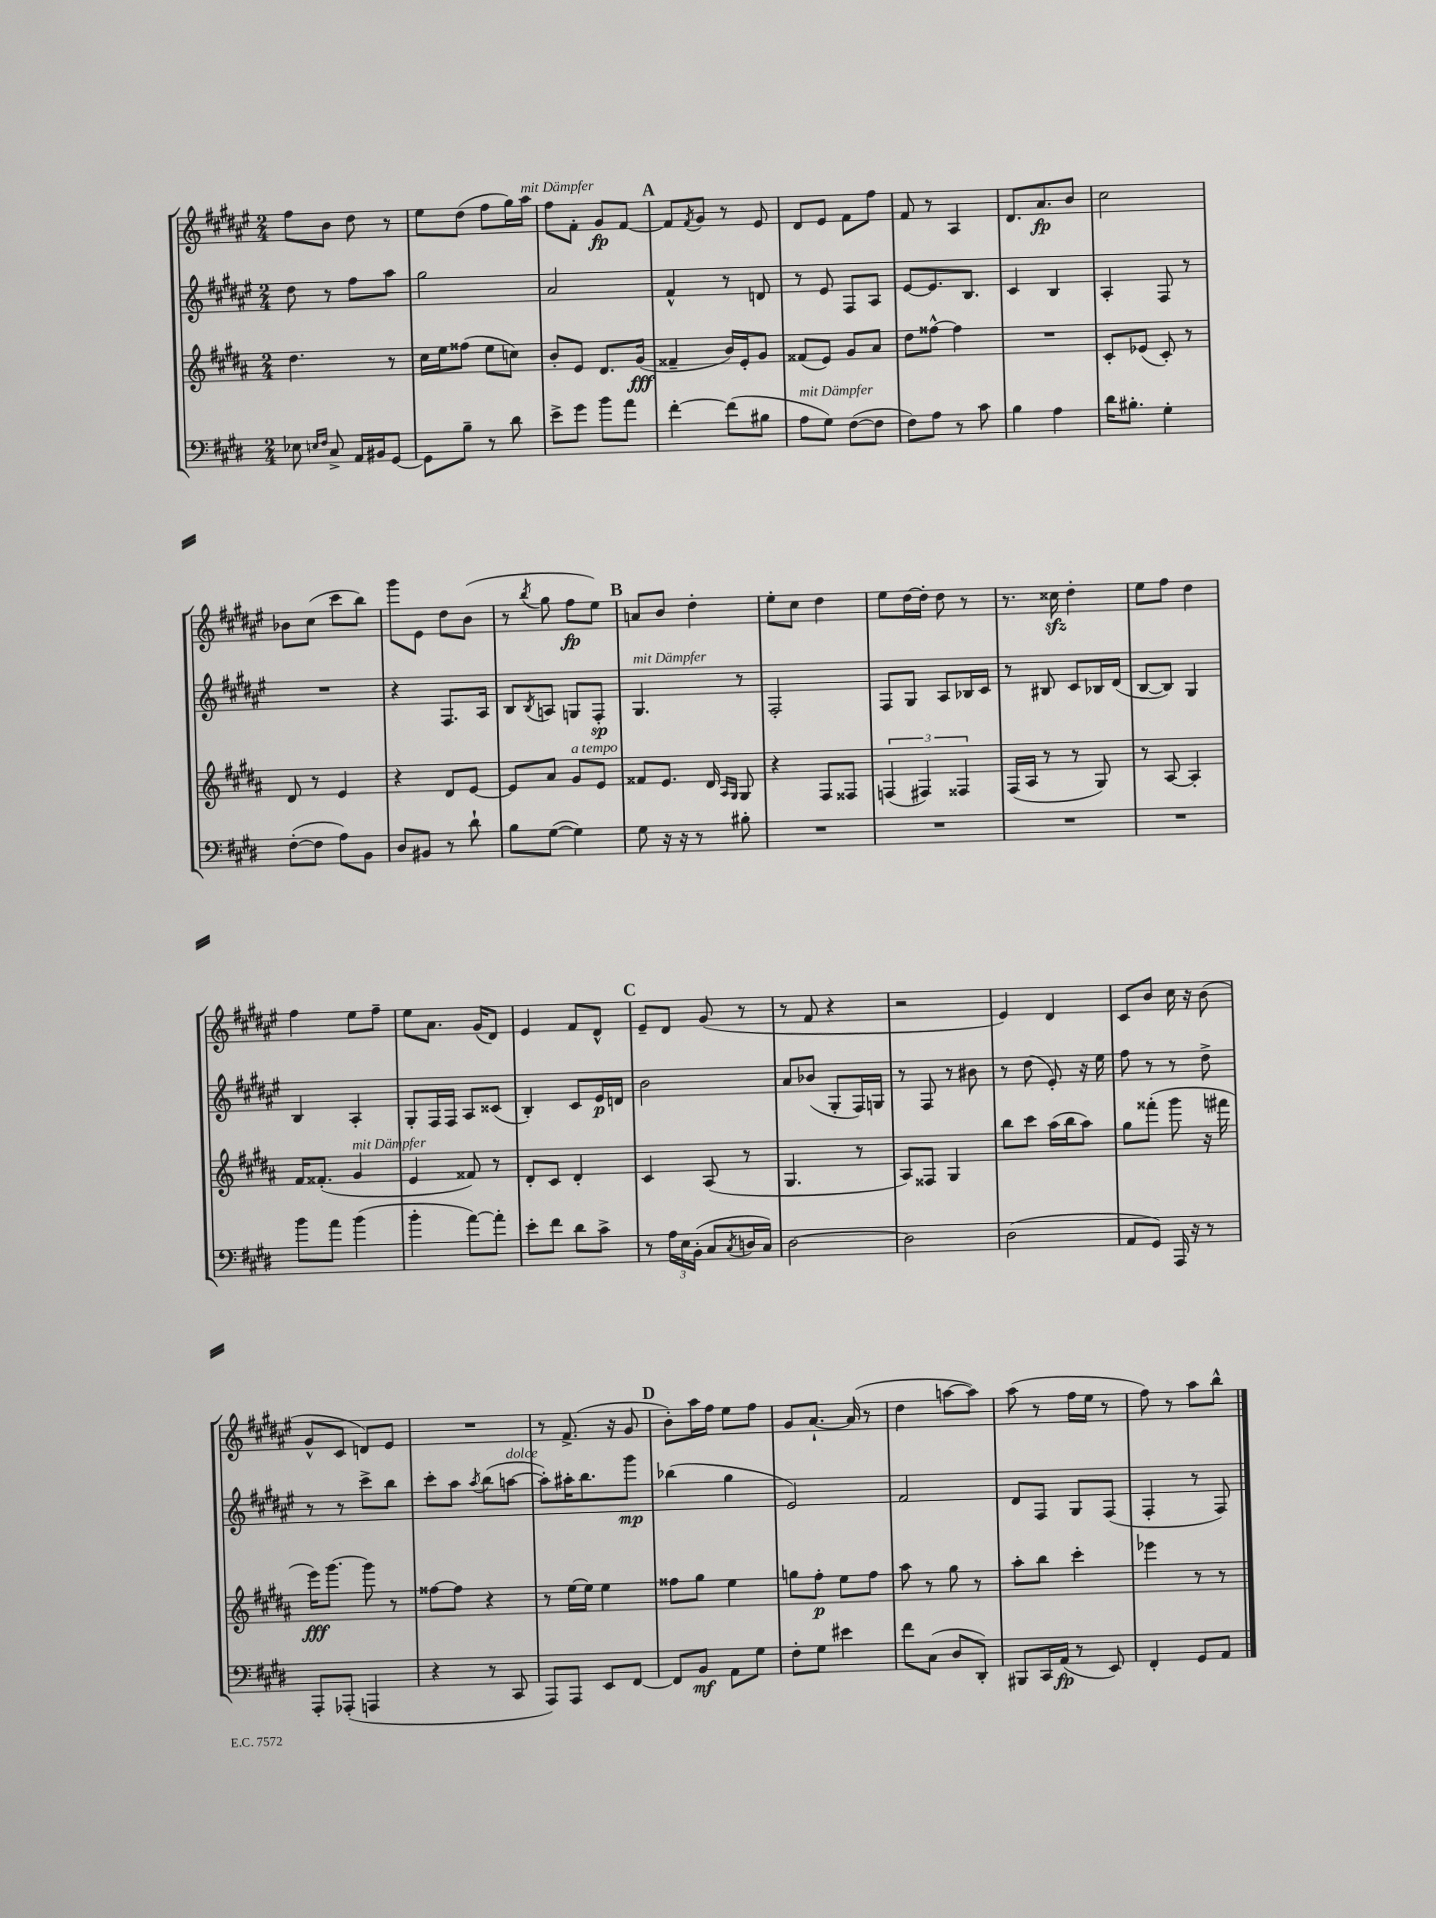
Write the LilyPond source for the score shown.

<<
\new StaffGroup <<
\new Staff = "s0" {
    \clef treble \key fis \major \numericTimeSignature \time 2/4
    fis''8 b'8 dis''8 r8 |
    eis''8 dis''8( fis''8 gis''16) ais''16^\markup { \italic "mit Dämpfer" } |
    fis''8 fis'8-. gis'8\fp fis'8~ |
    \mark \markup { \bold "A" } fis'8 \acciaccatura { fis'8 } gis'8 r8 eis'8 |
    dis'8 eis'8 fis'8 fis''8 |
    fis'8 r8 ais4 |
    dis'8. ais'8.\fp b'8 |
    cis''2 |
    bes'8 cis''8( cis'''8 b''8) |
    gis'''8 eis'8 dis''8 b'8( |
    r8 \acciaccatura { b''8 } gis''8 fis''8\fp eis''8) |
    \mark \markup { \bold "B" } a'8 b'8 dis''4-. |
    eis''8-. cis''8 dis''4 |
    eis''8 dis''16~ dis''16-. dis''8 r8 |
    r8. cisis''16\sfz dis''4-. |
    eis''8 fis''8 dis''4 |
    fis''4 eis''8 fis''8-- |
    eis''8 ais'8. gis'16( dis'8) |
    eis'4 fis'8 dis'8-^ |
    \mark \markup { \bold "C" } eis'8-- dis'8 gis'8( r8 |
    r8 fis'8 r4 |
    r2 |
    eis'4) dis'4 |
    cis'8 b'8 cis''16 r16 b'8( |
    gis'8-^ cis'8 d'8) eis'8 |
    R2 |
    r8 fis'8.->( r16 gis'8 |
    \mark \markup { \bold "D" } b'8-.) ais''16 fis''16 eis''8 fis''8 |
    gis'8 ais'8.~-! ais'16( r8 |
    dis''4 a''8~ a''8) |
    ais''8( r8 fis''16 eis''16 r8 |
    fis''8) r8 ais''8 b''8-^ \bar "|." |
}
\new Staff = "s1" {
    \clef treble \key fis \major \numericTimeSignature \time 2/4
    dis''8 r8 fis''8 ais''8 |
    gis''2 |
    ais'2 |
    \mark \markup { \bold "A" } fis'4-^ r8 d'8 |
    r8 eis'8 fis8 ais8 |
    eis'8~ eis'8. b8. |
    cis'4 b4 |
    ais4-. fis8 r8 |
    R2 |
    r4 fis8. ais16 |
    b8 \acciaccatura { b8 } a8 g8 fis8-.\sp |
    \mark \markup { \bold "B" } gis4.^\markup { \italic "mit Dämpfer" } r8 |
    fis2-. |
    fis8 gis8 ais8 bes16 cis'16 |
    r8 bis8 cis'8 bes16 dis'16( |
    b8~ b8) gis4 |
    b4 ais4-. |
    gis8-. fis16 fis16 ais8 cisis'8( |
    b4-.) cis'8 eis'16\p d'16 |
    \mark \markup { \bold "C" } b'2 |
    ais'8 bes'8( gis8-. fis16) g16 |
    r8 fis8 r8 bis'8 |
    r8 dis''8( eis'8-.) r16 eis''16 |
    fis''8 r8 r8 dis''8-> |
    r8 r8 cis'''8-> b''8 |
    cis'''8-. ais''8 \acciaccatura { ais''8 } b''8( a''8~^\markup { \italic "dolce" } |
    a''8-.) ais''16-. b''8. gis'''8\mp |
    \mark \markup { \bold "D" } bes''4( gis''4 |
    eis'2) |
    fis'2 |
    dis'8 fis8 gis8 fis8( |
    fis4-. r8 fis8) \bar "|." |
}
\new Staff = "s2" {
    \clef treble \key b \major \numericTimeSignature \time 2/4
    dis''4. r8 |
    cis''16 e''16 fisis''8( e''8 c''8) |
    b'8-. e'8 dis'8. gis'16\fff( |
    \mark \markup { \bold "A" } fisis'4-- b'16) e'16-. gis'8 |
    fisis'8( e'8) gis'8 ais'8 |
    dis''8 fisis''8~-^ fisis''4 |
    R2 |
    cis'8-. ees'8( cis'8-.) r8 |
    dis'8 r8 e'4 |
    r4 dis'8 e'8~ |
    e'8 ais'8 gis'8^\markup { \italic "a tempo" } e'8 |
    \mark \markup { \bold "B" } fisis'8 e'8. dis'16 \grace { ais16 gis16 } gis8 |
    r4 fis8 fisis8 |
    \tuplet 3/2 { f4( fis4) fisis4 } |
    fis16( ais16 r8 r8 gis8) |
    r8 ais8~ ais4-. |
    fis'16 fisis'8.-.( gis'4^\markup { \italic "mit Dämpfer" } |
    e'4 fisis'8) r8 |
    dis'8-. cis'8 dis'4-. |
    \mark \markup { \bold "C" } cis'4 ais8( r8 |
    gis4. r8 |
    ais8) fisis8 gis4 |
    b''8 cis'''8 ais''16( b''16 ais''8) |
    gis''8 fisis'''8-.( gis'''8 r16 fis'''16 |
    e'''16\fff) gis'''8.~ gis'''8 r8 |
    fisis''8~ fisis''8 r4 |
    r8 e''16~ e''16 e''4 |
    \mark \markup { \bold "D" } fisis''8 gis''8 e''4 |
    g''8 fis''8-.\p e''8 fis''8 |
    ais''8 r8 gis''8 r8 |
    ais''8-. b''8 cis'''4-. |
    ees'''4 r8 r8 \bar "|." |
}
\new Staff = "s3" {
    \clef bass \key e \major \numericTimeSignature \time 2/4
    ees8 \grace { e16 fis16 } cis8-> a,16 bis,16 gis,8~ |
    gis,8 b8-- r8 dis'8 |
    e'8-> gis'8 b'8 a'8 |
    \mark \markup { \bold "A" } fis'4~-. fis'8( bis8 |
    a8^\markup { \italic "mit Dämpfer" } gis8) fis8~( fis8 |
    fis8) a8 r8 cis'8 |
    b4 a4 |
    dis'16 bis8.-. gis4-. |
    fis8~-.( fis8 a8) b,8 |
    dis8 bis,8 r8 dis'8-! |
    b8 gis8~( gis4) |
    \mark \markup { \bold "B" } gis8 r16 r16 r8 bis8-. |
    R2 |
    R2 |
    R2 |
    R2 |
    b'8 a'8 b'4( |
    b'4-. a'8~) a'8-. |
    e'8-. fis'8 dis'8 cis'8-> |
    \mark \markup { \bold "C" } r8 \tuplet 3/2 { a16 e16 b,16-.( } cis8 \acciaccatura { cis8 } d16 cis16) |
    dis2~ |
    dis2 |
    dis2( |
    a,8 gis,8) a,,16 r16 r8 |
    a,,8-. aes,,8-.( a,,4 |
    r4 r8 cis,8 |
    a,,8) a,,8 e,8 fis,8~ |
    \mark \markup { \bold "D" } fis,8 b,8\mf a,8 gis8 |
    fis8-. gis8 eis'4 |
    fis'8 cis8( dis8 dis,8-.) |
    bis,,8 cis,16 a,16\fp( r8 e,8) |
    fis,4-. gis,8 a,8 \bar "|." |
}
>>
>>
\layout { \context { \Score \remove "Bar_number_engraver" } }
